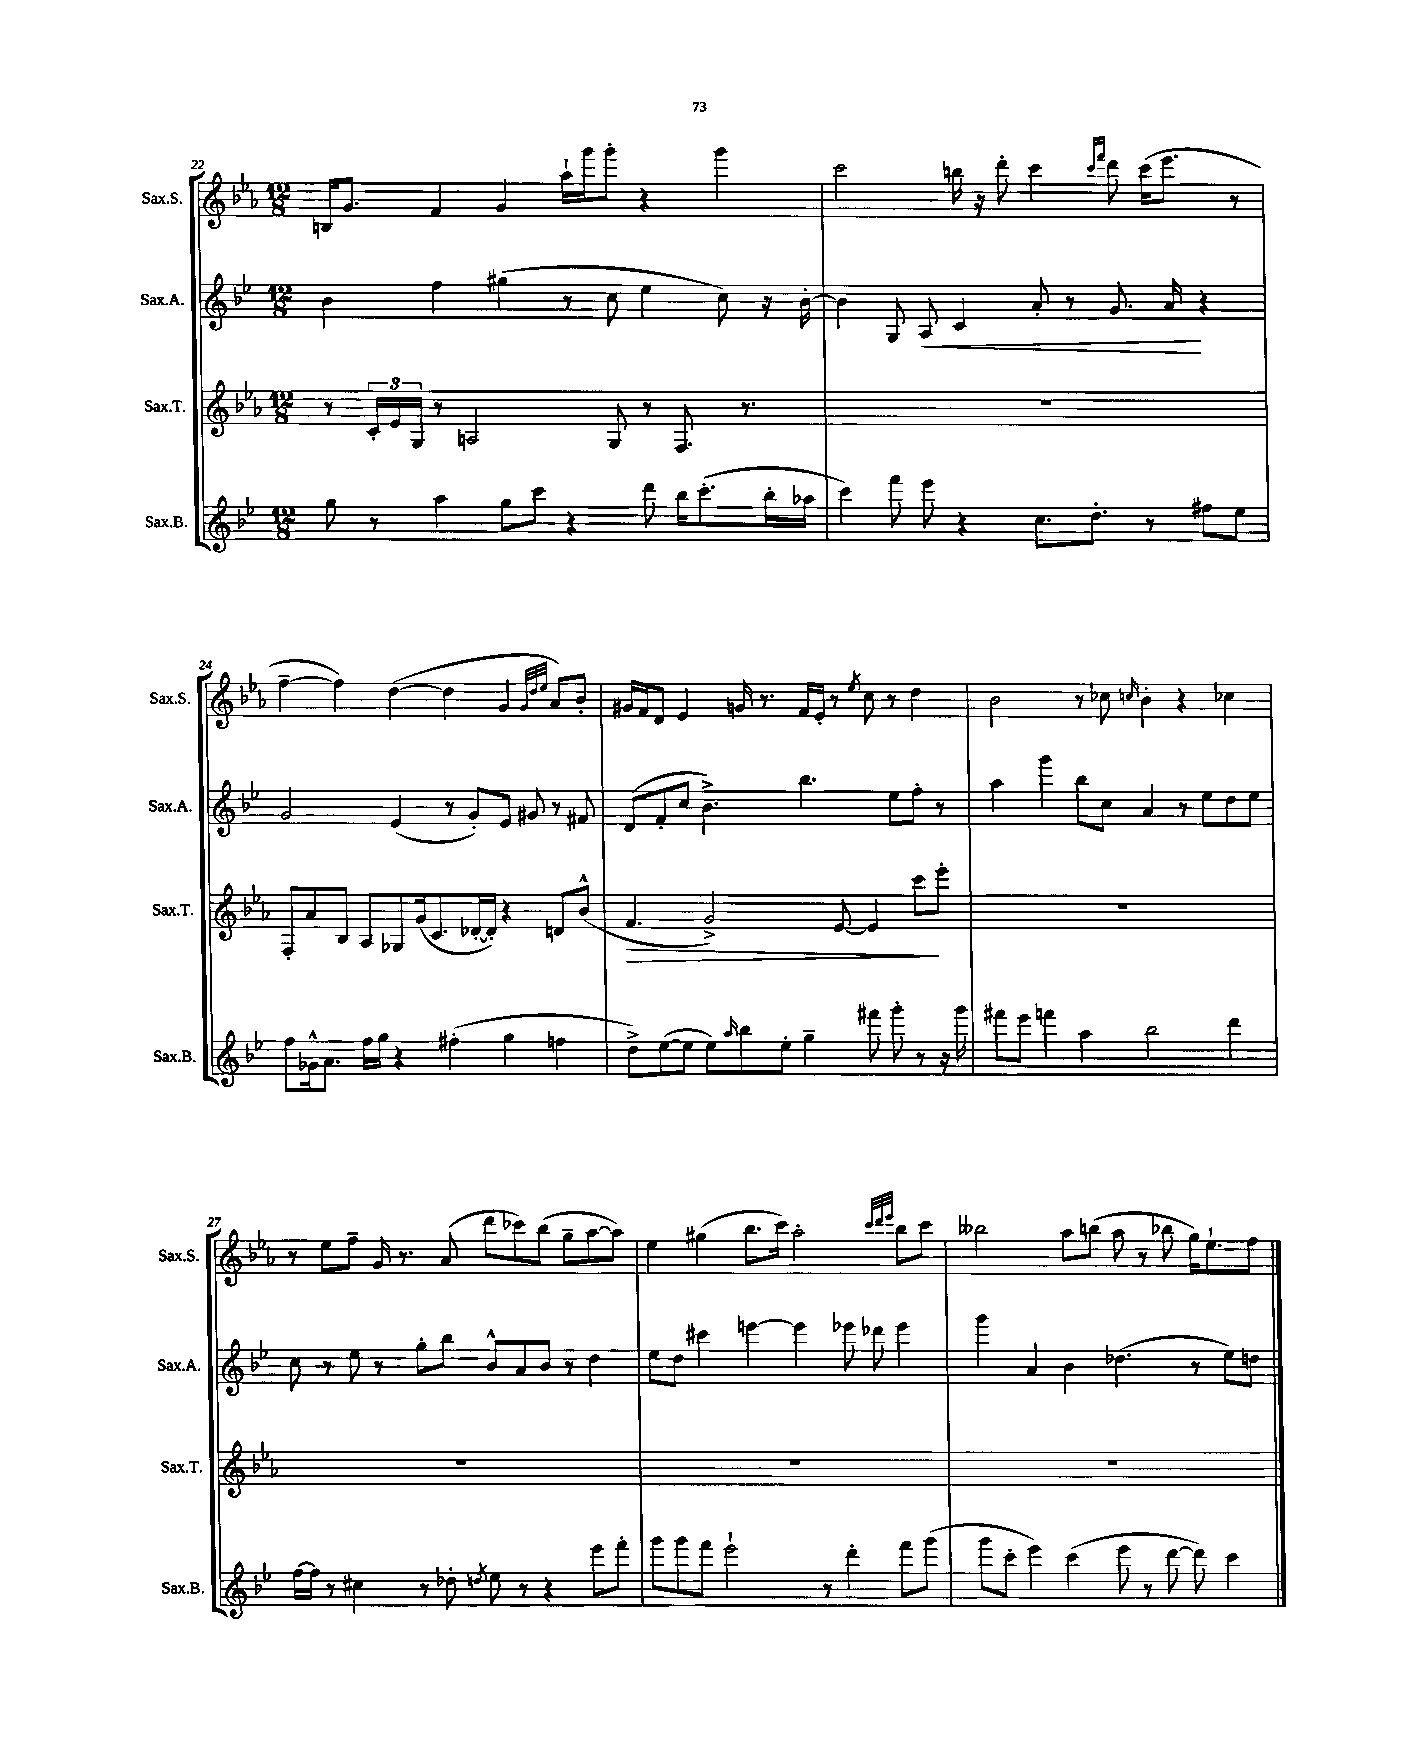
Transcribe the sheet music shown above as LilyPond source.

<<
\new StaffGroup <<
\new Staff = "s0" \with { instrumentName = "Sax.S." shortInstrumentName = "Sax.S." } {
    \clef treble \key ees \major \numericTimeSignature \time 12/8
    b16 g'8. f'4 g'4 aes''16-! g'''16 g'''8-. r4 g'''4 |
    c'''2 b''16 r16 d'''8-. c'''4 \grace { c'''16 f'''16 } d'''8 c'''16( ees'''8. r8 |
    f''4~-- f''4) d''4~( d''4 g'4 \grace { g'32 d''32 ees''32 } aes'8) bes'8-. |
    gis'16 f'16 d'8 ees'4 g'16 r8. f'16 ees'16-. r8 \acciaccatura { ees''8 } c''8 r8 d''4 |
    bes'2 r8 ces''8 \grace { c''16 } bes'4-. r4 ces''4 |
    r8 ees''8 f''8-- g'16 r8. aes'8( d'''8 ces'''8) bes''8( g''8-- aes''8~ aes''8) |
    ees''4 gis''4( bes''8. c'''16) aes''2-. \grace { c'''32 d'''32 ees'''32 } bes''8 c'''8 |
    beses''2 aes''8 b''8( aes''8 r8 bes''8 g''16) ees''8.-! f''8 \bar "|." |
}
\new Staff = "s1" \with { instrumentName = "Sax.A." shortInstrumentName = "Sax.A." } {
    \clef treble \key bes \major \numericTimeSignature \time 12/8
    bes'4 f''4 gis''4( r8 c''8 ees''4 c''8) r16 bes'16~-. |
    bes'4 g8 a8\< c'4 a'8-. r8 g'8. a'16\! r4 |
    g'2 ees'4( r8 g'8-.) ees'8 gis'8 r8 fis'8 |
    d'8( f'8-. c''8 bes'4.->) bes''4. ees''8 f''8-. r8 |
    a''4 g'''4 bes''8 c''8 a'4 r8 ees''8 d''8 ees''8 |
    c''8 r8 ees''8 r8 g''8-. bes''8 bes'8-^ a'8 bes'8 r8 d''4 |
    ees''8 d''8 cis'''4 e'''4~ e'''4 ees'''8 des'''8 ees'''4 |
    g'''4 a'4 bes'4 des''4.( r8 ees''8) d''8 \bar "|." |
}
\new Staff = "s2" \with { instrumentName = "Sax.T." shortInstrumentName = "Sax.T." } {
    \clef treble \key ees \major \numericTimeSignature \time 12/8
    r8 \tuplet 3/2 { c'16-. ees'16 g16 } r8 a2 g8 r8 f8. r8. |
    R1. |
    f8-. aes'8 bes8 aes8 ges8 g'16( c'8. des'16~-. des'16-.) r4 d'8 bes'8-^( |
    f'4.\> g'2->) ees'8~ ees'4 c'''8\! ees'''8-. |
    R1. |
    R1. |
    R1. |
    R1. \bar "|." |
}
\new Staff = "s3" \with { instrumentName = "Sax.B." shortInstrumentName = "Sax.B." } {
    \clef treble \key bes \major \numericTimeSignature \time 12/8
    g''8 r8 a''4 g''8 c'''8 r4 d'''8 bes''16 c'''8.-.( bes''16-. aes''16 |
    c'''4) f'''8 ees'''8 r4 c''8. d''8.-. r8 fis''8 ees''8 |
    f''8 ges'16-^ a'8. f''16 g''16 r4 fis''4-.( g''4 f''4 |
    d''8->) ees''8~( ees''8 ees''8) \grace { a''16 } bes''8 ees''8-. g''4-- fis'''8 g'''8-. r8 r16 g'''16 |
    fis'''8 ees'''8 f'''4 a''4 bes''2 d'''4 |
    f''16~ f''16 r8 cis''4 r8 des''8-. \acciaccatura { d''8 } ees''8 r8 r4 ees'''8 f'''8-. |
    g'''8 g'''8 f'''8 ees'''2-! r8 d'''4-. f'''8 g'''8( |
    g'''8 c'''8-. ees'''4) c'''4( ees'''8 r8 d'''8~ d'''8) c'''4 \bar "|." |
}
>>
>>
\layout { \context { \Score currentBarNumber = #22 } }
